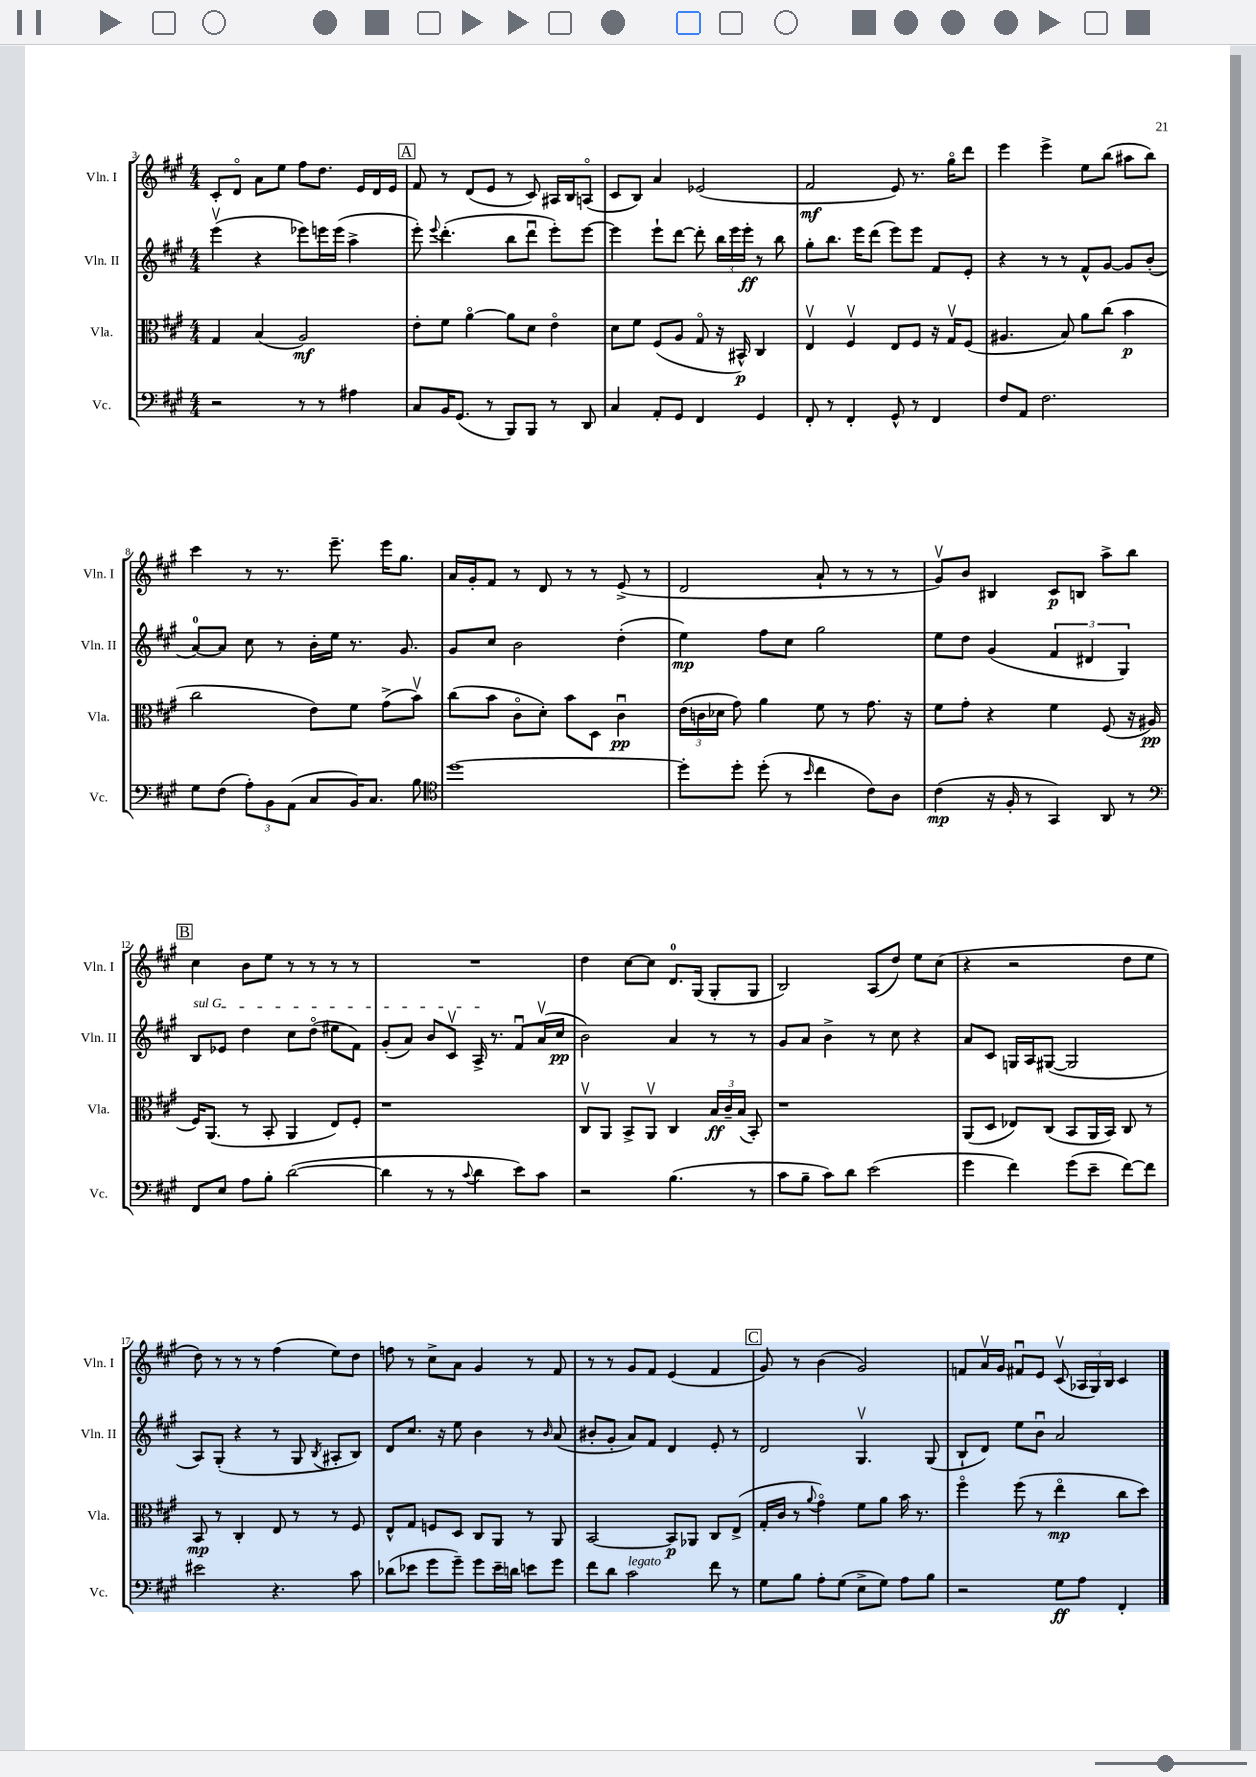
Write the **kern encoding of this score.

**kern	**dynam	**kern	**dynam	**kern	**dynam	**kern	**dynam
*part4	*part4	*part3	*part3	*part2	*part2	*part1	*part1
*staff4	*staff4	*staff3	*staff3	*staff2	*staff2	*staff1	*staff1
*I"Vc.	*	*I"Vla.	*	*I"Vln. II	*	*I"Vln. I	*
*I'Vc.	*	*I'Vla.	*	*I'Vln. II	*	*I'Vln. I	*
*clefF4	*	*clefC3	*	*clefG2	*	*clefG2	*
*k[f#c#g#]	*	*k[f#c#g#]	*	*k[f#c#g#]	*	*k[f#c#g#]	*
*M4/4	*	*M4/4	*	*M4/4	*	*M4/4	*
=3	=3	=3	=3	=3	=3	=3	=3
2r	.	4G#/	.	(4eeev\	.	8c#'/L	.
.	.	.	.	.	.	8d/J	.
.	.	(4B/	.	4r	.	8a\L	.
.	.	.	.	.	.	8ee\J	.
8r	.	2A/)	mf	8eee-X\L)	.	8ff#\L	.
8r	.	.	.	16eeen\L	.	8.dd\J	.
.	.	.	.	(16eee\JJ	.	.	.
4A#X\	.	.	.	4aa^\	.	.	.
.	.	.	.	.	.	16e/LL	.
.	.	.	.	.	.	16d/	.
.	.	.	.	.	.	16e/JJ	.
!!LO:REH:place=s1:t=A
=4	=4	=4	=4	=4	=4	=4	=4
8C#/L	.	8e'\L	.	8eee'\)	.	8f#/	.
.	.	.	.	8qqeee/	.	.	.
16BB/K	.	8f#\J	.	(4.ddd'\	.	8r	.
(8.GG#/J	.	.	.	.	.	.	.
.	.	[4a\	.	.	.	(8d/L	.
8r	.	.	.	.	.	8e/J	.
8BBB/L)	.	8a\L]	.	8bb\L	.	8r	.
8BBB/J	.	8d\J	.	8dddu\J	.	8c#/)	.
8r	.	4e\	.	8eee'\L)	.	16A#X/LL	.
.	.	.	.	.	.	16B/J	.
8DD/	.	.	.	[8eee\J	.	(8An/J	.
=5	=5	=5	=5	=5	=5	=5	=5
4C#/	.	8d\L	.	4eee\]	.	8c#/L	.
.	.	8f#\J	.	.	.	8B/J)	.
8AA'/L	.	(8F#/L	.	8eee`\L	.	4a/	.
8GG#/J	.	8A/J	.	[8ddd\J	.	.	.
4FF#/	.	8G#/	.	8ddd'\]	.	(2e-X/	.
.	.	16r	.	24bb\LL	.	.	.
.	.	.	.	24eee\	.	.	.
.	.	16BB#X^^/)	p	.	.	.	.
.	.	.	.	24eee'\JJ	ff	.	.
4GG#/	.	4C#/	.	8r	.	.	.
.	.	.	.	8bb\	.	.	.
=6	=6	=6	=6	=6	=6	=6	=6
8FF#'/	.	4Ev/	.	8gg#'\L	.	2f#/	mf
8r	.	.	.	8.bb\J	.	.	.
4FF#'/	.	4F#v/	.	.	.	.	.
.	.	.	.	16eee\KL	.	.	.
.	.	.	.	(8ddd\J	.	.	.
8GG#^^/	.	8E/L	.	8eee\L)	.	8e/)	.
8r	.	8F#/J	.	8eee\J	.	8.r	.
4FF#/	.	16r	.	8f#/L	.	.	.
.	.	16G#v/KL	.	.	.	16gg#\KL	.
.	.	(8F#/J	.	8e'/J	.	8ddd\J	.
=7	=7	=7	=7	=7	=7	=7	=7
8F#/L	.	4.A#X/	.	4r	.	4eee\	.
8AA/J	.	.	.	.	.	.	.
2.F#\	.	.	.	8r	.	4eee^\	.
.	.	8B/)	.	8r	.	.	.
.	.	8a\L	.	8f#^^/L	.	8ee\L	.
.	.	(8cc#\J	.	[8g#/J	.	(8bb\J	.
.	.	4b\	p	8g#/L]	.	8aa#X\L	.
.	.	.	.	(8b'/J	.	8bb\J)	.
!!LO:LB:g=z
=8	=8	=8	=8	=8	=8	=8	=8
8G#\L	.	2cc#\	.	[8a/L)	.	4ccc#\	.
(8F#\J	.	.	.	8a/J]	.	.	.
12A'\L)	.	.	.	8cc#\	.	8r	.
12BB\	.	.	.	.	.	.	.
.	.	.	.	8r	.	8.r	.
(12AA\J	.	.	.	.	.	.	.
8C#/L	.	8e\L)	.	16b'\LL	.	.	.
.	.	.	.	16ee\JJ	.	8.eee~\	.
16BB/K)	.	8f#\J	.	8.r	.	.	.
8.C#/J	.	.	.	.	.	.	.
.	.	(8g#^\L	.	.	.	16eee\KL	.
.	.	.	.	8.g#/	.	8.gg#\J	.
8B\	.	8bv\J)	.	.	.	.	.
=9	=9	=9	=9	=9	=9	=9	=9
*clefC4	*	*	*	*	*	*	*
[1dd	.	(8cc#\L	.	8g#/L	.	16a/LL	.
.	.	.	.	.	.	16g#'/J	.
.	.	8b\J	.	8cc#/J	.	8f#/J	.
.	.	8c#\L	.	2b\	.	8r	.
.	.	8d'\J)	.	.	.	8d/	.
.	.	8b\L	.	.	.	8r	.
.	.	8D\J	.	.	.	8r	.
.	.	4c#u\	pp	(4dd'\	.	(8e^/	.
.	.	.	.	.	.	8r	.
=10	=10	=10	=10	=10	=10	=10	=10
8dd'\L]	.	(24e\LL	.	4ee\)	mp	2d/	.
.	.	24cn\	.	.	.	.	.
.	.	24d-X\JJ	.	.	.	.	.
8dd'\J	.	8g#\)	.	.	.	.	.
(8dd'\	.	4a\	.	8ff#\L	.	.	.
8r	.	.	.	8cc#\J	.	.	.
16qqb/	.	.	.	.	.	.	.
4cc#\	.	8f#\	.	2gg#\	.	8a`/	.
.	.	8r	.	.	.	8r	.
8c#\L)	.	8.g#\	.	.	.	8r	.
8A\J	.	.	.	.	.	8r	.
.	.	16r	.	.	.	.	.
=11	=11	=11	=11	=11	=11	=11	=11
(4c#\	mp	8f#\L	.	8ee\L	.	8g#v/L)	.
.	.	8g#'\J	.	8dd\J	.	8b/J	.
16r	.	4r	.	(4g#/	.	4B#X/	.
16F#'/	.	.	.	.	.	.	.
8r	.	.	.	.	.	.	.
4GG#/)	.	4f#\	.	6f#/	.	8c#/L	p
.	.	.	.	.	.	8Bn/J	.
.	.	.	.	6d#X/	.	.	.
8AA/	.	(8F#/	.	.	.	8aa^\L	.
.	.	.	.	6G#/)	.	.	.
8r	.	16r	.	.	.	8bb\J	.
.	.	16A#X/	pp	.	.	.	.
!!LO:LB:g=z
!!LO:REH:place=s1:t=B
=12	=12	=12	=12	=12	=12	=12	=12
*clefF4	*	*	*	*	*	*	*
!	!	!	!	!LO:TX:a:i:t=sul G	!	!	!
8FF#/L	.	16F#/KL)	.	8B/L	.	4cc#\	.
.	.	(8.AA/J	.	.	.	.	.
8E/J	.	.	.	8e-X/J	.	.	.
8A\L	.	8r	.	4dd\	.	8b\L	.
8B'\J	.	8BB'/	.	.	.	8ee\J	.
([2d\	.	4AA/	.	8cc#\L	.	8r	.
.	.	.	.	(8dd\J	.	8r	.
.	.	8E/L)	.	8ee#X\L	.	8r	.
.	.	8F#'/J	.	8f#\J)	.	8r	.
=13	=13	=13	=13	=13	=13	=13	=13
4d\]	.	1r	.	(8g#'/L	.	1r	.
.	.	.	.	8a/J)	.	.	.
8r	.	.	.	8b/L	.	.	.
8r	.	.	.	8c#v/J	.	.	.
8qqc#/	.	.	.	.	.	.	.
4d\	.	.	.	16A^/	.	.	.
.	.	.	.	8.r	.	.	.
8e\L)	.	.	.	8f#u/L	.	.	.
8c#\J	.	.	.	(16av/L	.	.	.
.	.	.	.	16cc#/JJ	pp	.	.
=14	=14	=14	=14	=14	=14	=14	=14
2r	.	8C#v/L	.	2b\)	.	4dd\	.
.	.	8AA/J	.	.	.	.	.
.	.	8BB^/L	.	.	.	[8cc#\L	.
.	.	8AAv/J	.	.	.	8cc#\J]	.
(4.B\	.	4C#/	.	4a/	.	8.d/L	.
.	.	.	.	.	.	(16G#/Jk	.
.	.	24B/LL	ff	8r	.	8G#'/L	.
.	.	24c#~/	.	.	.	.	.
.	.	(24B/JJ	.	.	.	.	.
8r	.	8BB'/)	.	8r	.	8G#/J	.
=15	=15	=15	=15	=15	=15	=15	=15
8c#\L	.	1r	.	8g#/L	.	2B/)	.
8B~\J	.	.	.	8a/J	.	.	.
8c#\L)	.	.	.	4b^\	.	.	.
8d\J	.	.	.	.	.	.	.
(2e\	.	.	.	8r	.	(8A/L	.
.	.	.	.	8cc#\	.	8dd/J)	.
.	.	.	.	4r	.	8ee\L	.
.	.	.	.	.	.	(8cc#\J	.
=16	=16	=16	=16	=16	=16	=16	=16
4g#\	.	(8AA/L	.	8a/L	.	4r	.
.	.	8D/J	.	8c#/J	.	.	.
4f#\)	.	8E-X/L)	.	16Gn/LL	.	2r	.
.	.	.	.	16A/J	.	.	.
.	.	(8C#/J	.	([8G#X/J	.	.	.
(8g#\L	.	8BB/L	.	2G#/]	.	.	.
8e~\J	.	16AA/L	.	.	.	.	.
.	.	16BB/JJ)	.	.	.	.	.
[8f#\L)	.	8C#/	.	.	.	8dd\L	.
8f#\J]	.	8r	.	.	.	8ee\J	.
!!LO:LB:g=z
=17	=17	=17	=17	=17	=17	=17	=17
2e#X\	.	8BB/	mp	8A/L)	.	8dd\)	.
.	.	8r	.	(8G#'/J	.	8r	.
.	.	4C#'/	.	4r	.	8r	.
.	.	.	.	.	.	8r	.
4.r	.	8E/	.	8r	.	(4ff#\	.
.	.	8r	.	8G#/	.	.	.
.	.	.	.	8qB/	.	.	.
.	.	8r	.	8A#X'/L	.	8ee\L)	.
8c#\	.	8F#/	.	8B/J)	.	8dd\J	.
=18	=18	=18	=18	=18	=18	=18	=18
(8d-X\L	.	8E^^/L	.	8d/L	.	8ffn\	.
8e-X\J	.	8G#/J	.	8.cc#/J	.	8r	.
8g#\L	.	8Fn/L	.	.	.	8cc#^\L	.
.	.	.	.	16r	.	.	.
8g#~\J)	.	8D/J	.	8ee\	.	8a\J	.
8g#\L	.	8C#/L	.	4b\	.	4g#/	.
16e-~\L	.	8AA/J	.	.	.	.	.
16dn\JJ	.	.	.	.	.	.	.
8en\L	.	8r	.	8r	.	8r	.
.	.	.	.	16qqb/	.	.	.
8g#\J	.	8AA/	.	(8a/	.	8f#/	.
=19	=19	=19	=19	=19	=19	=19	=19
8f#\L	.	[2BB/	.	8b#X'/L	.	8r	.
8d\J	.	.	.	8g#'/J	.	8r	.
!LO:TX:a:i:t=legato	!	!	!	!	!	!	!
2c#\	.	.	.	8a/L)	.	8g#/L	.
.	.	.	.	8f#/J	.	8f#/J	.
.	.	8BB/L]	p	4d/	.	(4e/	.
.	.	8AA-X/J	.	.	.	.	.
8f#\	.	8C#/L	.	8e'/	.	4f#/	.
8r	.	(8E^/J	.	8r	.	.	.
!!LO:REH:place=s1:t=C
=20	=20	=20	=20	=20	=20	=20	=20
8G#\L	.	16G#'/LL	.	2d/	.	8g#/)	.
.	.	16c#/JJ	.	.	.	.	.
8B\J	.	8r	.	.	.	8r	.
.	.	8qqa/	.	.	.	.	.
8A'\L	.	4g#\)	.	.	.	(4b\	.
(8G#\J	.	.	.	.	.	.	.
8E^\L	.	8f#\L	.	4.G#v/	.	2g#/)	.
8G#\J)	.	8a\J	.	.	.	.	.
8A\L	.	16b\	.	.	.	.	.
.	.	8.r	.	.	.	.	.
8B\J	.	.	.	(8G#/	.	.	.
=21	=21	=21	=21	=21	=21	=21	=21
2r	.	4ff#\	.	8B`/L	.	8fn/L	.
.	.	.	.	8d/J)	.	16av/L	.
.	.	.	.	.	.	16g#/JJ	.
.	.	(8ff#\	.	8ee\L	.	8f#Xu/L	.
.	.	8r	.	8bu\J	.	8e/J	.
8G#\L	ff	4ee\	mp	2a/	.	(8c#v/	.
8A\J	.	.	.	.	.	24A-X/LL	.
.	.	.	.	.	.	24G#/)	.
.	.	.	.	.	.	24B/JJ	.
4FF#'/	.	8cc#\L	.	.	.	4c#/	.
.	.	8dd\J)	.	.	.	.	.
==	==	==	==	==	==	==	==
*-	*-	*-	*-	*-	*-	*-	*-
